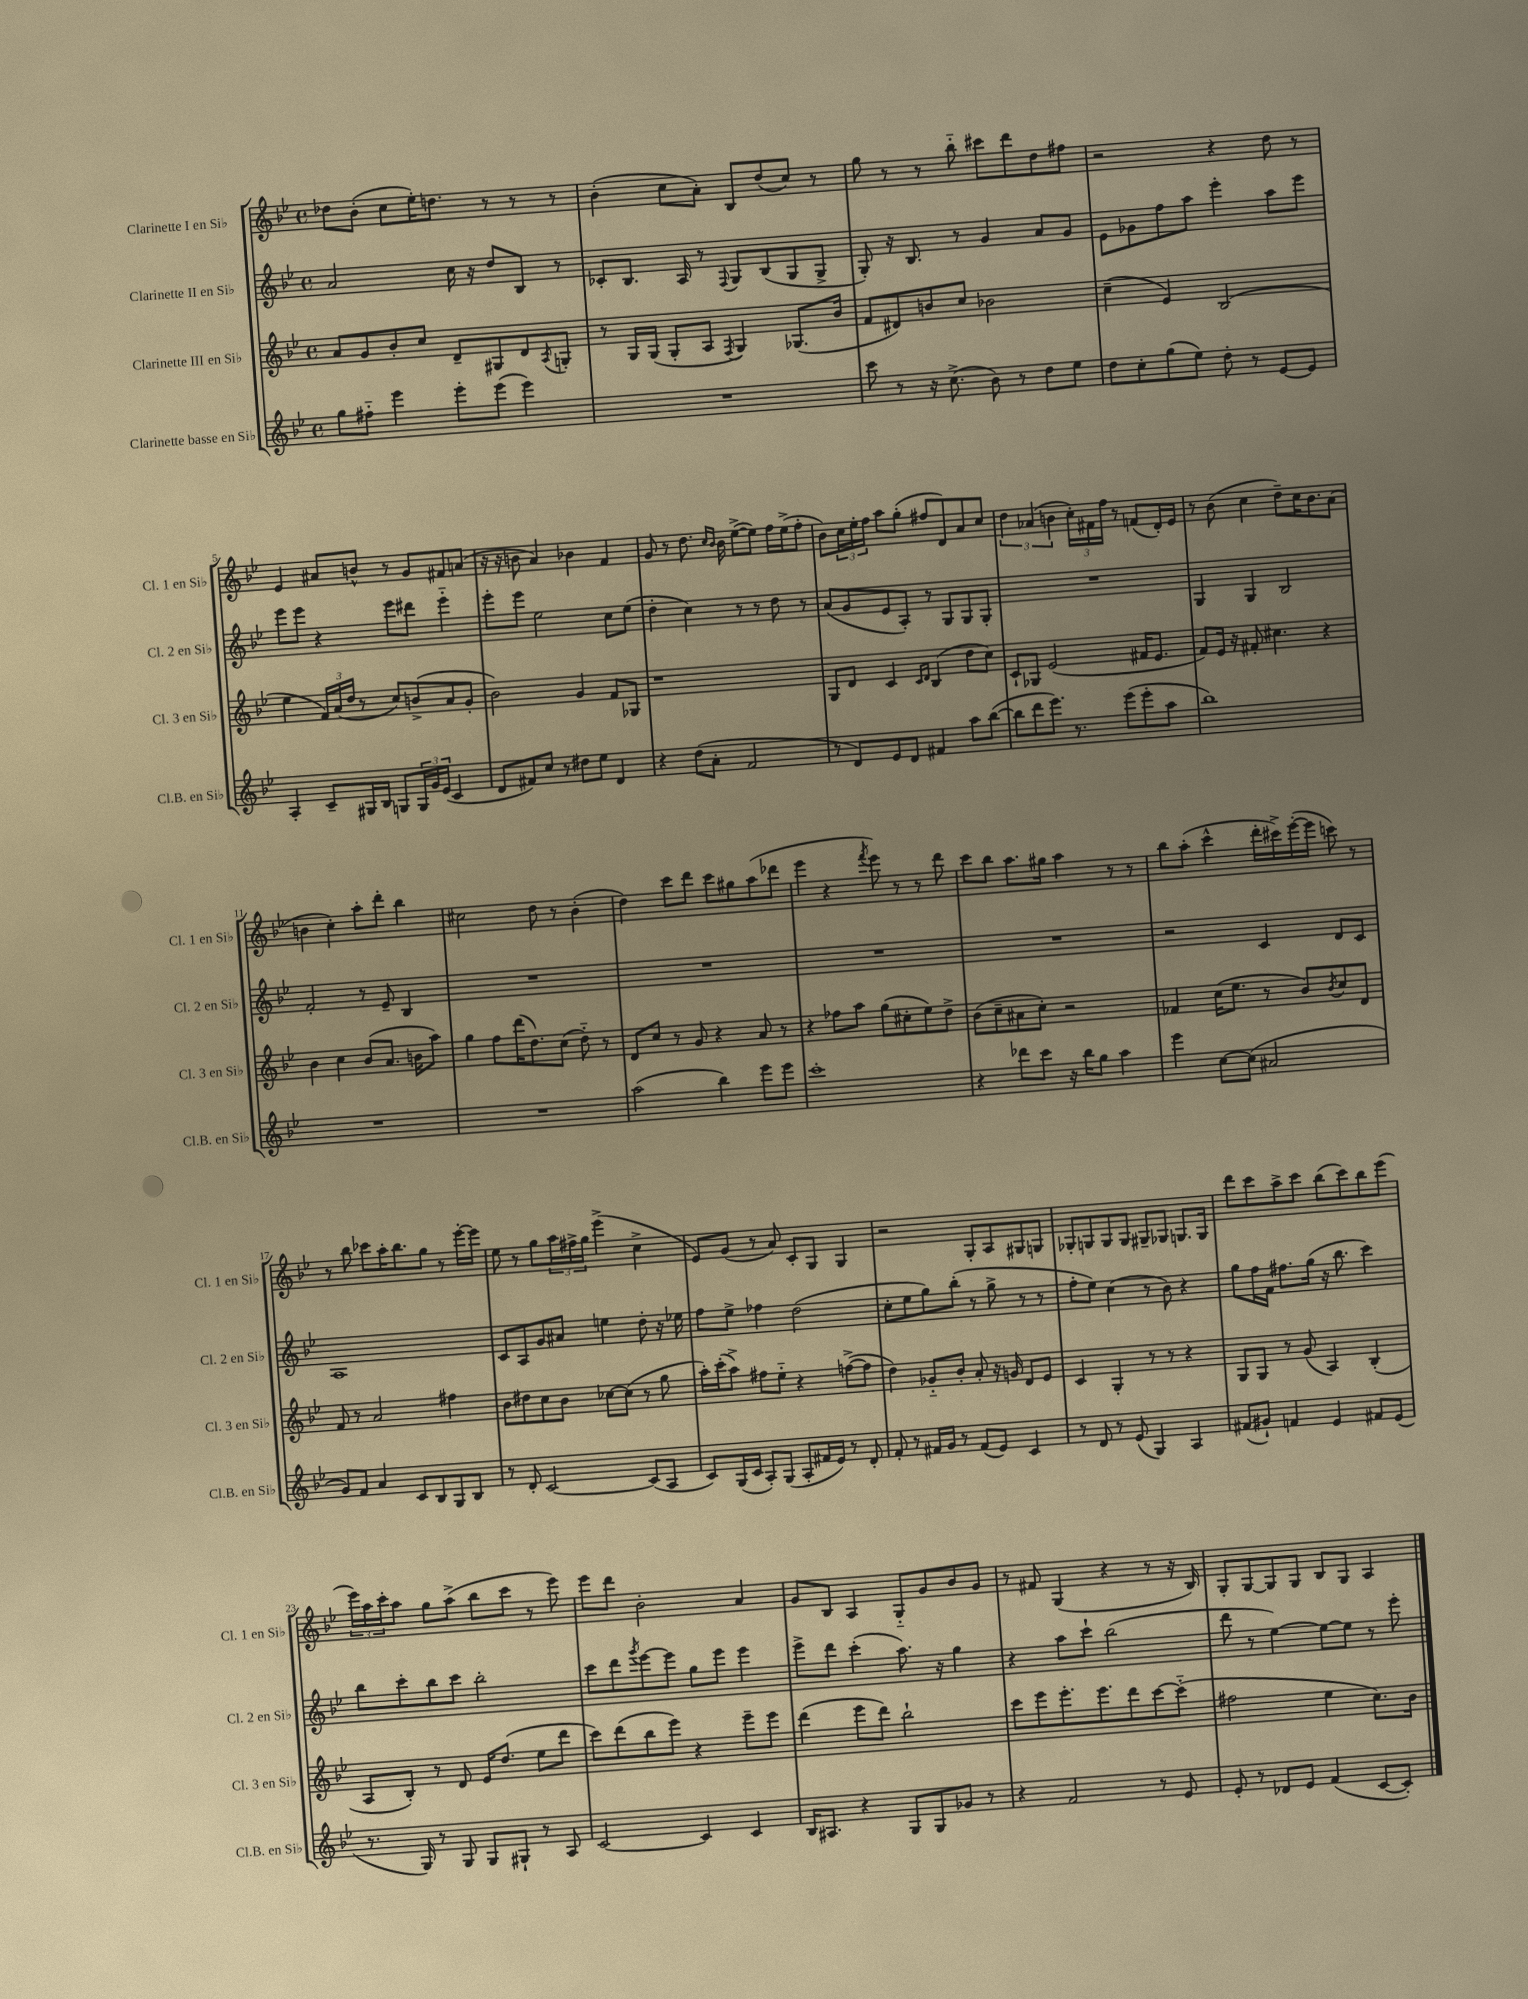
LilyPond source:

<<
\new StaffGroup <<
\new Staff = "s0" \with { instrumentName = "Clarinette I en Sib" shortInstrumentName = "Cl. 1 en Sib" } {
    \clef treble \key bes \major \defaultTimeSignature \time 4/4
    des''8 bes'8-.( c''8 ees''16-.) d''8. r8 r8 r8 |
    bes'4-.( c''8 a'8-.) bes8 d''8( c''8) r8 |
    g''8 r8 r8 bes''8-_ cis'''8 d'''8 d''8 fis''8 |
    r2 r4 d''8 r8 |
    ees'4 ais'8 b'8-^ r8 g'8 fis'8 a'8( |
    r16 r16 b'8 a'4) bes'4 f'4 |
    g'8 r8 d''8. \grace { c''16 bes'16 } bes'16 ees''8~->( ees''8) f''16 ees''16->( f''8-. |
    bes'8) \tuplet 3/2 { c''16 ees''16-. f''16 } a''8 g''8-.( fis''8 d'8) a'8 c''8 |
    \tuplet 3/2 { d''4 aes'4( b'4 } \tuplet 3/2 { c''16-.) fis'16 f''16 } r8 f'8( d'16-.) ees'16 |
    r8 bes'8( c''4 d''8--) c''16 bes'8. a'8( |
    b'4 c''4-.) a''8-. d'''8-. bes''4 |
    cis''2 d''8 r8 bes'4-.( |
    d''4) c'''8 d'''8 c'''8 gis''8 a''8( des'''8 |
    ees'''4 r4 \acciaccatura { f'''8 } ees'''8) r8 r8 d'''8 |
    c'''8 bes''8 a''8. gis''16 a''4 r8 r8 |
    bes''8 a''8-.( c'''4-^ d'''16-. cis'''16->) ees'''16~-.( ees'''16 c'''8) r8 |
    r8 bes''8 ces'''8 a''16-. bes''8. g''8 r8 ees'''16~-. ees'''16 |
    ees''8 r8 g''8 \tuplet 3/2 { a''16 fis''16-> g''16 } ees'''4->( c''4-> |
    ees'8) g'8( r8 a'8) c'8-. g8 g4 |
    r2 g8-. a8 gis8 g8 |
    ges8-. g8 g8 g8 gis8-- ges8 g8. g16 |
    d'''8 c'''8 a''8-> c'''8 bes''8( c'''8) bes''8 ees'''8( |
    \tuplet 3/2 { ees'''16) a''16 c'''16-. } a''8 g''8 a''8->( bes''8 c'''8 r8 ees'''8) |
    ees'''8 d'''8 bes'2-. a'4 |
    g'8 bes8 a4 g8-_ g'8 bes'8 g'8 |
    r8 fis'8 g4( r4 r8 r16 bes16) |
    g8-. g8~ g8 g8 bes8 g8 a4 \bar "|." |
}
\new Staff = "s1" \with { instrumentName = "Clarinette II en Sib" shortInstrumentName = "Cl. 2 en Sib" } {
    \clef treble \key bes \major \defaultTimeSignature \time 4/4
    a'2 c''16 r16 d''8 bes8 r8 |
    ces'8-. bes8. a16 r8 \appoggiatura { f8 } g8 bes8( g8 g8-> |
    g8-.) r16 bes8. r8 g'4 a'8 g'8 |
    ees'8 ges'8 f''8 a''8 ees'''4-. a''8 ees'''8 |
    ees'''8 ees'''8 r4 ees'''8 dis'''8 ees'''4-_ |
    ees'''8-. ees'''8 ees''2 c''8 ees''8( |
    d''4-. c''4) r8 r8 d''8 r8 |
    a'8( g'8 ees'8 a8-.) r8 g8 g8 g8-. |
    R1 |
    g4 g4 bes2 |
    f'2-. r8 ees'8-- bes4 |
    R1 |
    R1 |
    R1 |
    R1 |
    r2 c'4 d'8 c'8 |
    a1 |
    c'8 a8 g'8 ais'8 e''4 d''8-. r16 ees''16 |
    f''8 ees''8-> fes''4 d''2( |
    c''8-. ees''8 g''8) bes''8-.( r8 g''8-> r8 r8 |
    f''8-. ees''8) c''4( r8 bes'8) r4 |
    g''8 f''16 f'16 fis''8. g''16( r16 bes''8. c'''4) |
    bes''8 c'''8-. bes''8 c'''8 bes''2-. |
    c'''8 d'''8 \acciaccatura { g'''8 } ees'''8~ ees'''8 g''8 ees'''8 ees'''4 |
    ees'''8-> d'''8 c'''4-.( a''8.) r16 g''4 |
    r4 a''8 c'''8-! bes''2( |
    d'''8 r8 ees''4~) ees''8~ ees''8 r8 ees'''8-. \bar "|." |
}
\new Staff = "s2" \with { instrumentName = "Clarinette III en Sib" shortInstrumentName = "Cl. 3 en Sib" } {
    \clef treble \key bes \major \defaultTimeSignature \time 4/4
    a'8 g'8 bes'8-. c''8 d'8-- gis8 d'8 \acciaccatura { a8 } g8-. |
    r8 g16 g16( g8-. a8 \acciaccatura { f8 } g4) ges8.( bes'16 |
    f'8 dis'8) b'8 c''8 bes'2 |
    c''4--( ees'4) bes2( |
    ees''4 \tuplet 3/2 { f'16) a'16( d''16 } r8 c''8) b'8->( a'8 g'8-. |
    bes'2) g'4 f'8 ges8 |
    r1 |
    g8 d'8 c'4 \grace { c'16 d'16 } bes4( d''8 c''8) |
    c'8-! ges8 ees'2( fis'16 ees'8. |
    f'8) ees'16 r16 fis'8-. cis''4. r4 |
    bes'4 c''4 bes'8( a'8. b'16 a''8) |
    g''4 f''8 d'''16( d''8.) c''8( d''8-_) r8 |
    d'8 c''8 r8 g'8 r4 a'8 r8 |
    r4 fes''8 a''8 g''8( cis''8-. ees''8) d''8-> |
    bes'8( c''8-- ais'8 c''8-.) r2 |
    fes'4 c''16( ees''8. r8 bes'8) \acciaccatura { bes'8 } c''8 d'8 |
    f'8 r8 a'2 fis''4 |
    bes'8 dis''8 c''8 bes'8 ces''8~ ces''8( r8 g''8 |
    a''16-.) c'''16-.( a''8->) fis''8 ees''8-_ r4 f''8~->( f''8 |
    d''4) ges'8-_ bes'8-. a'8-. r16 g'16 d'8 ees'8 |
    c'4 g4-. r8 r8 r4 |
    g8 g8 r8 g'8( a4) bes4-.( |
    a8 bes8-.) r8 d'8 ees'16 d''8.( ees''8 d'''8 |
    c'''8) d'''8( bes''8 ees'''8) r4 ees'''8-- ees'''8 |
    d'''4( ees'''8 d'''8) bes''2-! |
    c'''8 ees'''8 ees'''8.-. ees'''8. d'''8 c'''8~ c'''8-_( |
    fis''2 ees''4 c''8.) bes'16 \bar "|." |
}
\new Staff = "s3" \with { instrumentName = "Clarinette basse en Sib" shortInstrumentName = "Cl.B. en Sib" } {
    \clef treble \key bes \major \defaultTimeSignature \time 4/4
    g''8 fis''8-_ ees'''4 ees'''8-. ees'''8( ees'''4) |
    R1 |
    c'''8 r8 r16 c''8.->( bes'8) r8 d''8 ees''8 |
    d''8 c''8-. g''8( ees''8) d''8-. r8 ees'8~ ees'8 |
    a4-. c'8-- gis16 bes16 g8 \tuplet 3/2 { g16 g'16 ees'16( } c'4 |
    d'8 fis'8) c''8 r8 dis''8 ees''8 d'4 |
    r4 d''8( a'8-. f'2 |
    r8 d'8) ees'8 d'8 fis'4 a''8 bes''8~( |
    bes''8 d'''8 ees'''8.) r8. ees'''8( ees'''8-. a''8 |
    bes''1) |
    R1 |
    R1 |
    a''2( bes''4) ees'''8 ees'''8 |
    c'''1-. |
    r4 des'''8 c'''8 r16 bes''16 g''8 a''4 |
    ees'''4 c''8~ c''8( ais'2 |
    g'8) f'8 a'4 c'8 bes8 g8 bes8 |
    r8 d'8-. c'2~ c'8( a8 |
    c'8) g16( c'16 a8-.) g8( a8-. fis'16 ees'16) r8 d'8-. |
    f'8-. r8 fis'16 g'16 r8 fis'8( ees'8) c'4 |
    r8 d'8 r8 ees'8( g4) a4 |
    fis'8( gis'8-!) f'4 ees'4 fis'8 ees'8( |
    r8. g16) r8 g8 g8 gis8-! r8 a8 |
    c'2~ c'4 c'4 |
    bes16 ais8. r4 g8 g8 ges'8 r8 |
    r4 f'2 r8 ees'8 |
    ees'8-. r8 des'8 ees'8 f'4( c'8~ c'8-.) \bar "|." |
}
>>
>>
